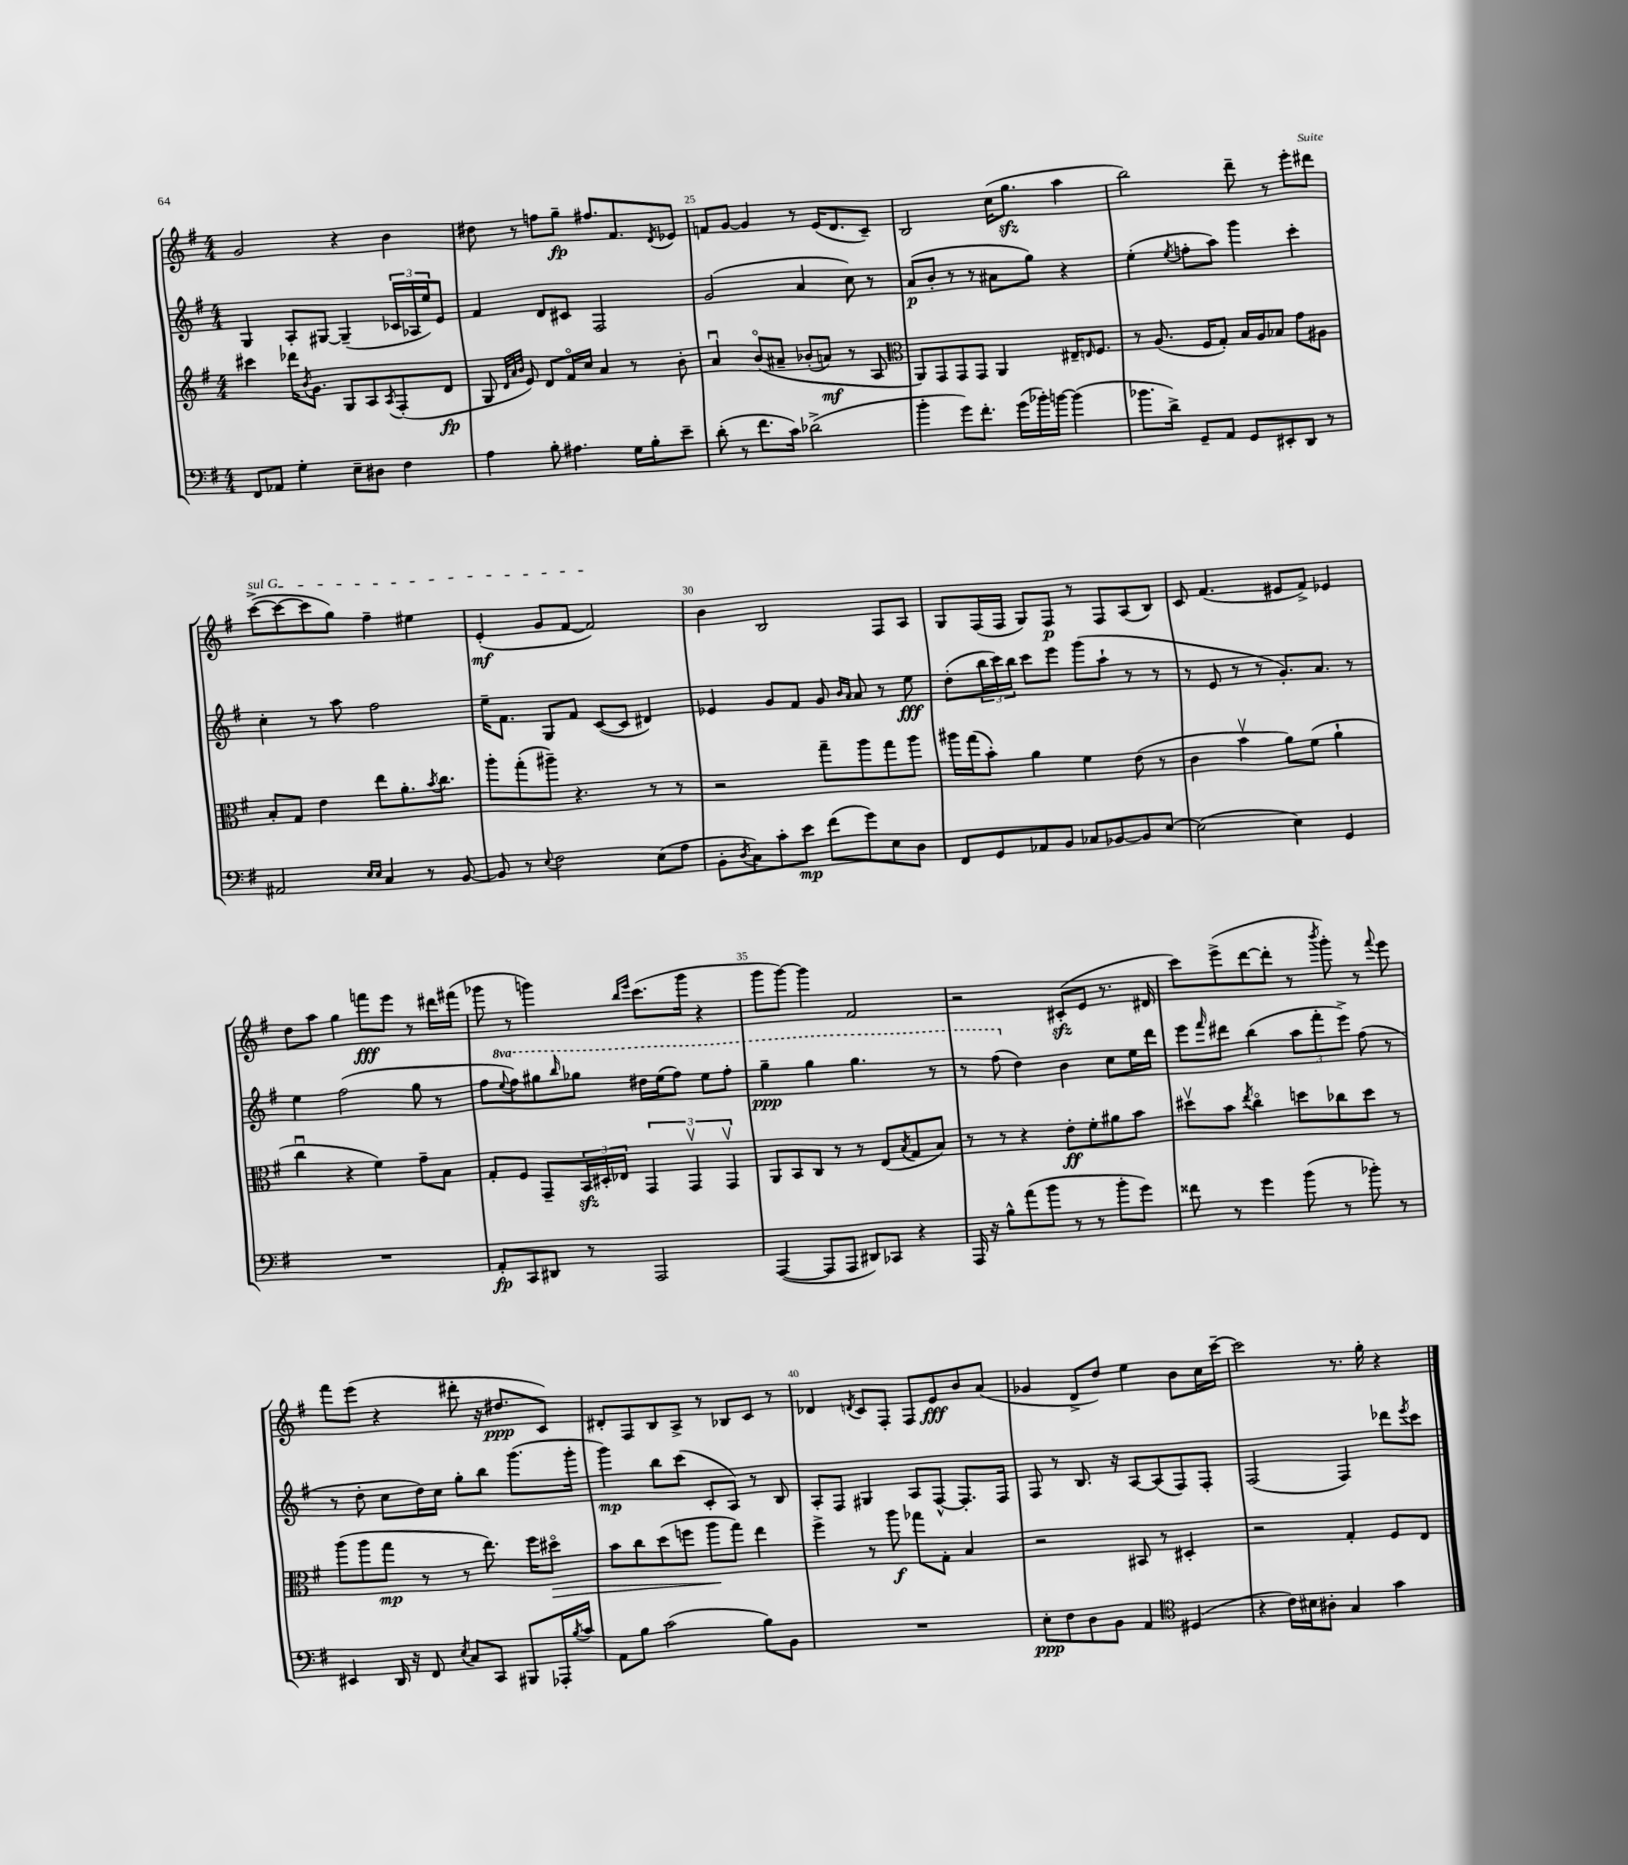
<<
\new StaffGroup <<
\new Staff = "s0" {
    \clef treble \key g \major \numericTimeSignature \time 4/4
    g'2 r4 b'4 |
    dis''8 r8 f''8 g''8--\fp fis''8. fis'8. \acciaccatura { d'8 } ees'8 |
    f'8 g'8~ g'4 r8 e'16( d'8. c'8--) |
    b2 c''16( g''8.\sfz a''4 |
    b''2) d'''8-- r8 e'''8-. dis'''8 |
    \once \override TextSpanner.bound-details.left.text = \markup { \italic "sul G" } c'''8~->\startTextSpan( c'''8~ c'''8 g''8) fis''4-- eis''4 |
    e'4-.\mf( g'8 fis'8~ fis'2\stopTextSpan) |
    b'4 b2 fis8 a8 |
    g8 fis16( fis16 g8) fis8\p r8 fis8 a8( b8) |
    c'8 fis'4.( eis'8 fis'8->) ees'4 |
    d''8 a''8 g''4 f'''8\fff e'''8 r8 dis'''16 fis'''16( |
    ges'''8 r8 g'''4) \grace { b''16 e'''16 } c'''8.( g'''16 r4 |
    g'''8 g'''8~) g'''4 fis'2 |
    r2 cis'8-.\sfz( e'8 r8. dis'16 |
    c'''8) e'''8->( d'''8~ d'''8-. r8 \acciaccatura { b'''8 } g'''8-.) r8 \appoggiatura { fis'''8 } e'''8 |
    fis'''8 e'''8( r4 dis'''8-. r16 dis''8.\ppp c'8) |
    dis'8-. fis8 b8 a8-> r8 bes8 c'8 r8 |
    des'4 \acciaccatura { d'8 } c'8 fis8-. fis8 e'8\fff b'8 a'8( |
    ges'4 d'8-> d''8) e''4 b'8 c''16 c'''16~-- |
    c'''2 r8. g''16-. r4 \bar "|." |
}
\new Staff = "s1" {
    \clef treble \key g \major \numericTimeSignature \time 4/4 \set Staff.ottavationMarkups = #ottavation-simple-ordinals
    g4 a8-. gis8~ gis4--( \tuplet 3/2 { ces'16 aes16 e''16) } e'8 |
    fis'4 d'8 cis'8 fis2 |
    g'2( a'4 c''8) r8 |
    a'8\p( b'8-. r8 r8 ais'8 g''8) r4 |
    e''4-.( \acciaccatura { e''8 } f''8-. a''8) g'''4 c'''4-. |
    c''4-. r8 a''8 fis''2 |
    e''16-- fis'8. g8 fis'8 c'8~( c'8 dis'4) |
    ees'4 g'8 fis'8 g'8 \grace { b'16 a'16 } a'8 r8 e''8\fff |
    d''8-.( \tuplet 3/2 { b''16 c'''16) b''16 } c'''8 e'''8 g'''8( a''8-! r8 r8 |
    r8 e'8 r8 r8 g'8.-.) a'8. r8 |
    e''4 fis''2( g''8 r8 |
    fis''8 \ottava #1 \appoggiatura { e'''8 } fis'''8) gis'''8 \grace { b'''16 } ges'''8 dis'''16 e'''16( fis'''8) e'''8 fis'''8-. |
    g'''4--\ppp g'''4 g'''4. r8 |
    r8 fis'''8( \ottava #0 d''4) b'4 c''8 e''16 d'''16 |
    e'''8 \grace { fis'''16 } dis'''8 b''4( \tuplet 3/2 { a''8 fis'''8-. e'''8->) } fis''8( r8 |
    r8 d''8-. c''8 d''16) c''16 g''8-. b''8 g'''8.( g'''16-. |
    g'''4\mp) b''8 c'''8( c'8-. a8) r8 b8 |
    a8-. fis8 gis4 a8 fis8~-^ fis8.-. fis16 |
    fis8 r8 b8. r16 a8~ a8( fis8) fis8-. |
    fis2( fis4) des'''8 \acciaccatura { e'''8 } c'''8 \bar "|." |
}
\new Staff = "s2" {
    \clef treble \key g \major \numericTimeSignature \time 4/4
    cis'''4 des'''16 \acciaccatura { b'8 } g'8. g8 a8 \acciaccatura { a8 } fis8-.( d'8\fp |
    g8 \grace { d'32 a'32 b'32 } e'8) d'8 fis'16\flageolet c''16 a'4 r8 b'8-. |
    a'4\downbow b'8\flageolet\( ais'8-- bes'8-.( a'8\mf) r8 a8 |
    \clef alto a,8\) g,8 g,8 g,8 a,4 eis16-- \grace { e16 } fis8. |
    r8 a8.( fis16 g8-.) b16 a16 bes8 g'8 ais8 |
    b8-. g8 e'4 e''8 a'8.-. \acciaccatura { b'8 } c''8. |
    a''8-. g''8-.( ais''8--) r4. r8 r8 |
    r2 g''8-- a''8 g''8 a''8 |
    ais''16 g''16( b'8-.) a'4 fis'4 e'8( r8 |
    c'4 b'4\upbow a'8) fis'8( a'4-! |
    c''4\downbow r4 fis'4) g'8-- b8 |
    g8-. fis8 g,8-- \tuplet 3/2 { b,16\sfz dis16-. ees16 } \tuplet 3/2 { g,4 g,4\upbow g,4\upbow } |
    a,8 b,8 c8 r8 r8 e8( \acciaccatura { b8 } g8 b8) |
    r8 r8 r4 e'8-.\ff fis'8-. ais'8 b'8 |
    dis''8\upbow b'8 \acciaccatura { e''8 } c''4\flageolet d''8 ces''8 d''8 r8 |
    a''8( a''8 g''8\mp r8 r8 e''8.) fis''16 dis''8\flageolet\> |
    b'8 c''8 d''8( f''8 a''8\! g''8) e''4 |
    fis''4-> r8 a''8\f ges''8 g8-. b4 |
    r2 bis,8 r8 dis4-. |
    r2 g4-. fis8 e8 \bar "|." |
}
\new Staff = "s3" {
    \clef bass \key g \major \numericTimeSignature \time 4/4
    fis,8 aes,8 g4-. e8-- dis8 fis4 |
    a4 b8-. ais4. g16 b16-. e'8-- |
    d'8-.( r8 fis'8. c'16) des'2->( |
    b'4-. g'8) fis'8.-. g'16( bes'16-.) b'16~ b'4( |
    bes'8. d'16->) g,8-- a,8 g,8 eis,8-. d,8 r8 |
    ais,2 \grace { e16 e16 } c4 r8 b,8~ |
    b,8 r8 \appoggiatura { e8 } fis2 e8( a8 |
    b,8-. \acciaccatura { d8 } c8) c'8-. e'8\mp fis'8( g'8) e8 d8 |
    fis,8 g,8 aes,8 b,8 ces8 bes,8~ bes,8 e8~ |
    e2( e4) g,4 |
    R1 |
    a,8-.\fp c,8 dis,8 r8 a,,2 |
    a,,4~( a,,8 a,,8 dis,8) ces,8 r4 |
    a,,16 r16 b8-^ a'8( b'8 r8 r8 b'8-. g'8) |
    fisis'8 r8 g'4 b'8( r8 bes'8-.) r8 |
    eis,4 d,16 r16 fis,8 \acciaccatura { e8 } c8 c,8 bis,,8 aes,,16-. \acciaccatura { b8 } c'16 |
    a,8 b8 c'2( b8) b,8 |
    R1 |
    e8-.\ppp fis8 d8 b,8 a,4 \clef tenor dis4( |
    r4 c'16) bis16 ais8-. g4 g'4 \bar "|." |
}
>>
>>
\layout { \context { \Score currentBarNumber = #23 \override BarNumber.break-visibility = ##(#f #t #t) barNumberVisibility = #(every-nth-bar-number-visible 5) } }
